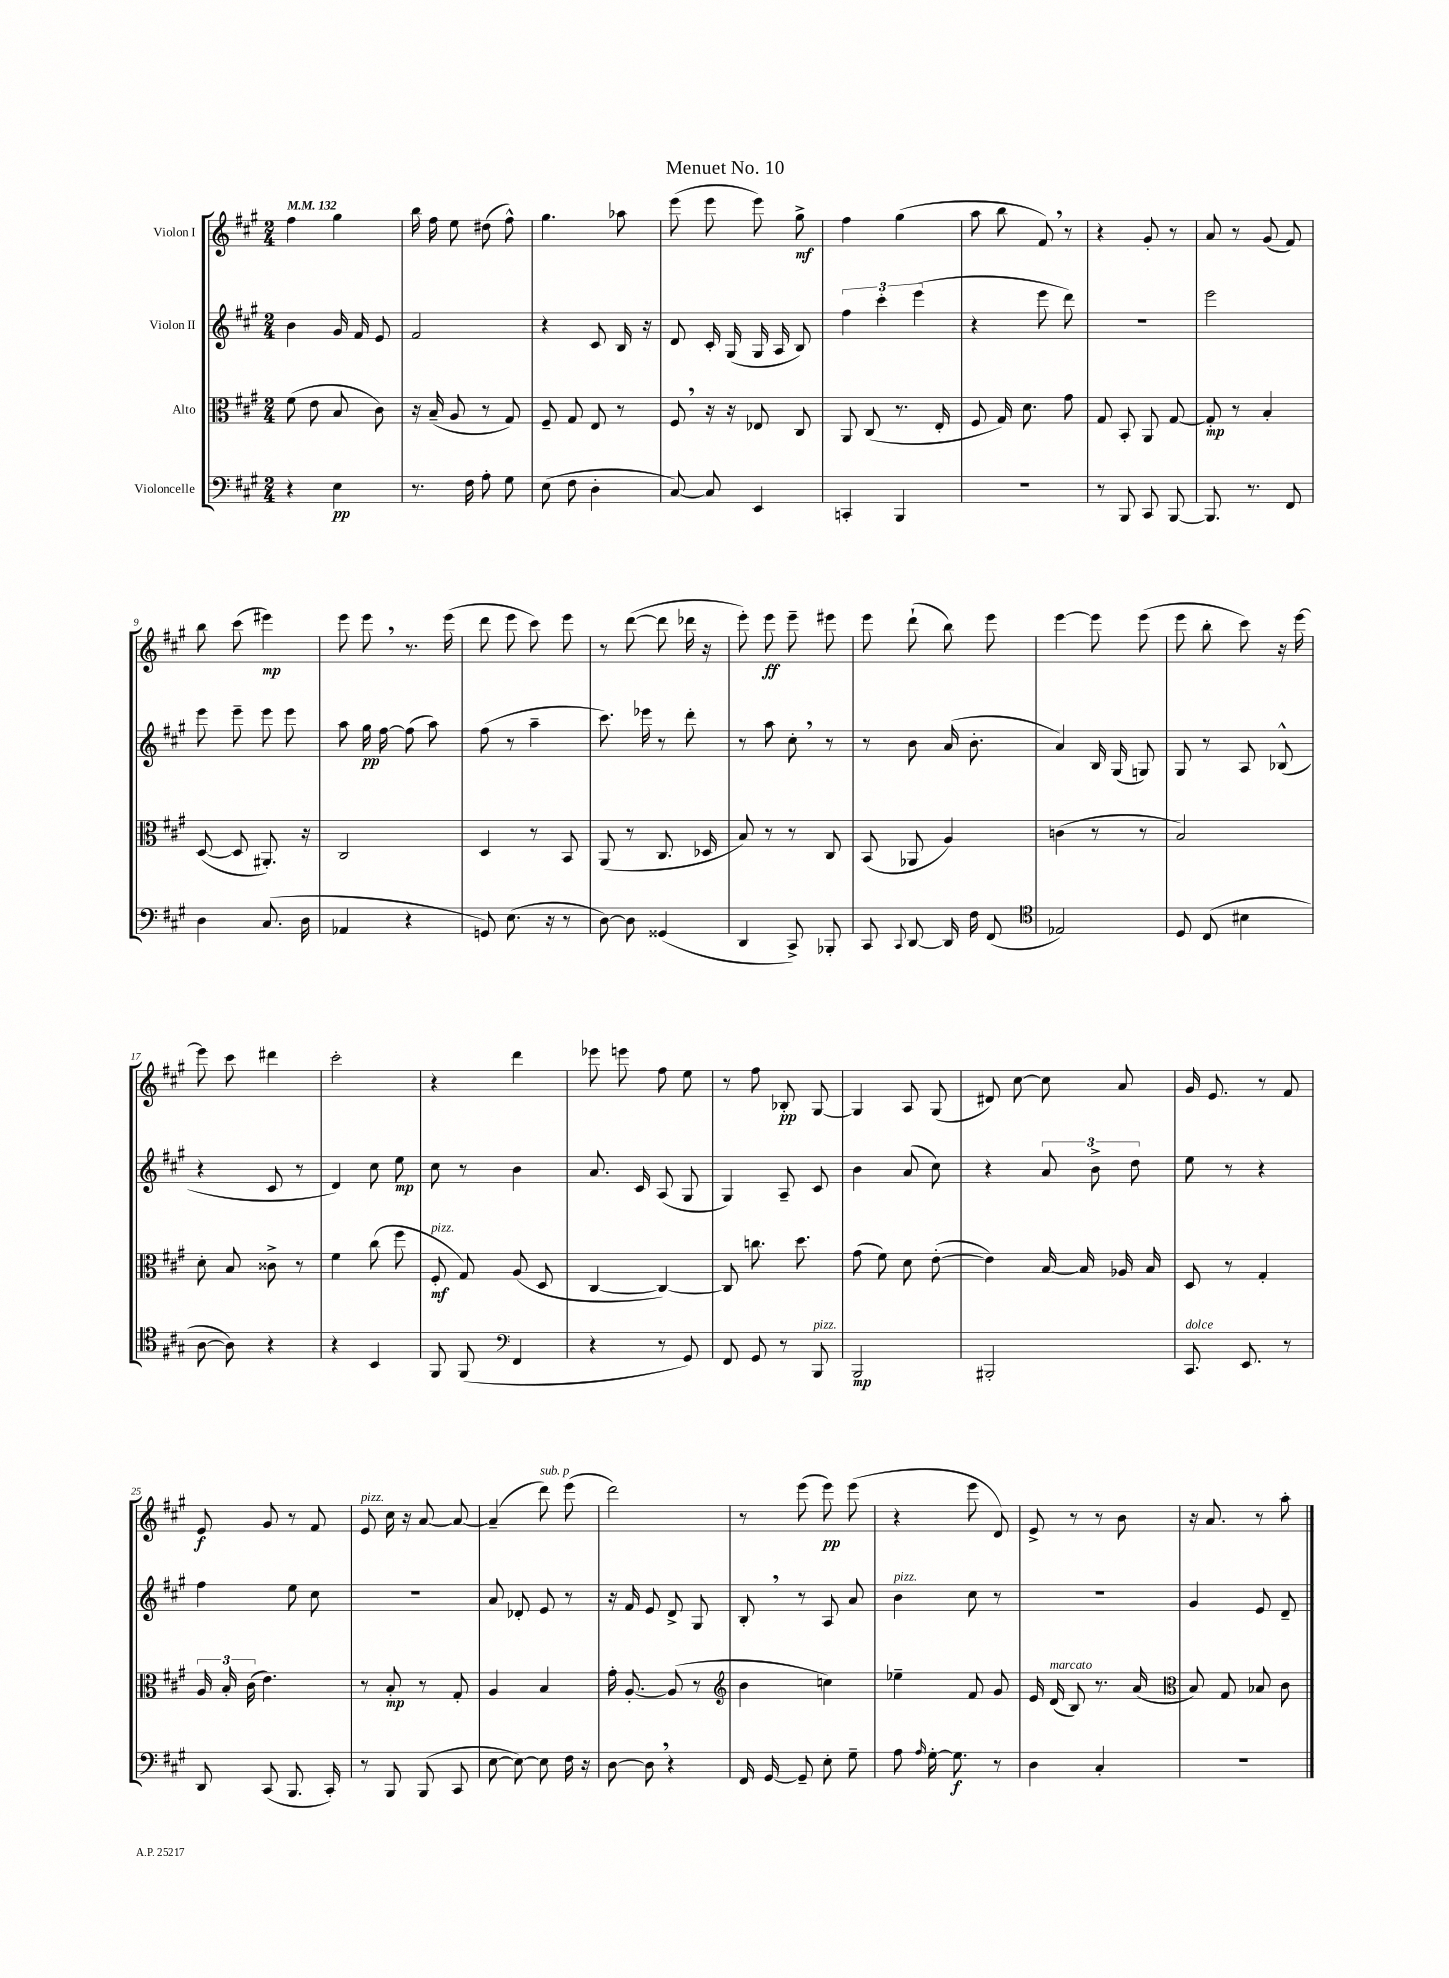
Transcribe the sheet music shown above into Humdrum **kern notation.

**kern	**kern	**kern	**kern
*staff4	*staff3	*staff2	*staff1
*clefF4	*clefC3	*clefG2	*clefG2
*k[f#c#g#]	*k[f#c#g#]	*k[f#c#g#]	*k[f#c#g#]
*M2/4	*M2/4	*M2/4	*M2/4
*MM132	*MM132	*MM132	*MM132
4r	(8f#\	4b\	4ff#\
.	8e\	.	.
4E\	8B/	16g#/	4gg#\
.	.	16f#/	.
.	8c#\)	8e/	.
=	=	=	=
8.r	16r	2f#/	16bb\
.	(16B~/	.	16ff#\
.	8A/	.	8ee\
16F#\	.	.	.
8A'\	8r	.	(8dd#\
8G#\	8G#/)	.	8ff#^^\)
=	=	=	=
(8E\	8F#~/	4r	4.gg#\
8F#\	8G#/	.	.
4D'\	8E/	8c#/	.
.	8r	16B/	8aa-\
.	.	16r	.
=	=	=	=
[8C#/)	8F#/	8d/	(8eee\
8C#/]	16r	16c#'/	8eee\
.	16r	(16G#/	.
4EE/	8E-/	16G#/	8eee\)
.	.	16A/	.
.	8C#/	8B/)	8gg#^\
=	=	=	=
4CC'/	8AA/	6ff#\	4ff#\
.	(8C#/	.	.
.	.	6ccc#'\	.
4BBB/	8.r	.	(4gg#\
.	.	(6eee\	.
.	16E'/	.	.
=	=	=	=
2r	8F#/	4r	8aa\
.	16G#/)	.	8bb\
.	8.d\	.	.
.	.	8eee\	8f#/)
.	8g#\	8ddd\)	8r
=	=	=	=
8r	8G#/	2r	4r
8BBB/	8BB'/	.	.
8CC#/	8AA/	.	8g#'/
[8BBB/	[8G#/	.	8r
=	=	=	=
8.BBB/]	8G#'/]	2eee\	8a/
.	8r	.	8r
8.r	.	.	.
.	4B'/	.	(8g#/
8FF#/	.	.	8f#/)
=	=	=	=
4D\	([8D/	8eee\	8bb\
.	8D/]	8eee~\	(8ccc#\
(8.C#/	8.AA#'/)	8eee\	4eee#\)
.	.	8eee\	.
16D\	16r	.	.
=	=	=	=
4AA-/	2C#/	8aa\	8eee\
.	.	16gg#\	8eee\
.	.	[16ff#\	.
4r	.	(8ff#\]	8.r
.	.	8aa\)	.
.	.	.	(16eee\
=	=	=	=
8GG/)	4D/	(8ff#\	8ddd\
(8.E\	.	8r	8eee\
.	8r	4aa~\	8ccc#\)
16r	.	.	.
8r	8BB/	.	8eee\
=	=	=	=
[8D\)	(8AA/	8.ccc#\)	8r
8D\]	8r	.	([8ddd\
.	.	16eee-\	.
(4GG##/	8.C#/	8r	8ddd\]
.	.	8ddd'\	16ddd-\
.	16D-/	.	16r
=	=	=	=
4DD/	8B/)	8r	8eee'\)
.	8r	8aa\	8eee\
8CC#^/)	8r	8cc#'\	8eee~\
8BBB-'/	8C#/	8r	8eee#\
=	=	=	=
8CC#/	(8BB/	8r	8eee\
8qqCC#/	.	.	.
[8DD/	8AA-/	8b\	(8ddd`\
16DD/]	4A/)	(16a/	8bb\)
16F#\	.	8.b'\	.
(8FF#/	.	.	8eee\
=	=	=	=
*clefC4	*	*	*
2E-/)	(4c\	4a/)	[4eee\
.	8r	16B/	8eee\]
.	.	(16G#/	.
.	8r	8G/)	(8eee\
=	=	=	=
8D/	2B/)	8G#/	8eee\
(8C#/	.	8r	8bb'\
4B#\	.	8A/	8ccc#\)
.	.	(8B-^^/	16r
.	.	.	[16eee\
=	=	=	=
[8A\	8d'\	4r	8eee\]
8A\])	8B/	.	8ccc#\
4r	8c##^\	8c#/	4ddd#\
.	8r	8r	.
=	=	=	=
4r	4f#\	4d/)	2ccc#'\
4BB/	(8cc#\	8cc#\	.
.	8ff#\	8ee\	.
=	=	=	=
8FF#/	8F#'/	8cc#\	4r
(8FF#/	8G#/)	8r	.
*clefF4	*	*	*
4FF#/	(8A/	4b\	4ddd\
.	8D/	.	.
=	=	=	=
4r	[4C#/	8.a/	8eee-\
.	.	.	8eee\
.	.	16c#/	.
8r	4C#/_)	(8A/	8ff#\
8GG#/)	.	8G#/	8ee\
=	=	=	=
8FF#/	8C#/]	4G#/)	8r
8GG#/	8.cc\	.	8ff#\
8r	.	8A~/	8B-'/
.	8.dd\	.	.
8BBB/	.	8c#/	[8G#/
=	=	=	=
2BBB/	(8g#\	4b\	4G#/]
.	8f#\)	.	.
.	8d\	(8a/	8A/
.	([8e'\	8cc#\)	(8G#/
=	=	=	=
2BBB#'/	4e\])	4r	8d#/)
.	.	.	[8cc#\
.	[16B/	12a/	8cc#\]
.	16B/]	.	.
.	.	12b^\	.
.	16A-/	.	8a/
.	.	12dd\	.
.	16B/	.	.
=	=	=	=
8.CC#/	8D/	8ee\	16g#/
.	.	.	8.e/
.	8r	8r	.
8.EE/	.	.	.
.	4G#'/	4r	8r
8r	.	.	8f#/
=	=	=	=
8DD/	24A/	4ff#\	8e/
.	24B'/	.	.
.	(24c#\	.	.
(8CC#/	4.e\)	.	8g#/
8.BBB/	.	8ee\	8r
.	.	8cc#\	8f#/
16CC#'/)	.	.	.
=	=	=	=
8r	8r	2r	8e/
8BBB/	8B'/	.	16cc#\
.	.	.	16r
(8BBB/	8r	.	[8a/
8CC#/	8G#'/	.	8a/_
=	=	=	=
[8E\	4A/	8a/	(4a~/]
8E\_)	.	8d-'/	.
8E\]	4B/	8e/	8ddd\)
16F#\	.	8r	(8eee\
16r	.	.	.
=	=	=	=
[8D\	16g#'\	16r	2ddd\)
.	[8.A'/	16f#/	.
8D\]	.	8e/	.
4r	(8A/]	8d^/	.
.	8r	8G#/	.
=	=	=	=
*	*clefG2	*	*
16FF#/	4b\	8B'/	8r
[16GG#/	.	.	.
8GG#~/]	.	8r	(8eee\
8E'\	4cc\)	8A/	8eee\)
8G#~\	.	8a/	(8eee\
=	=	=	=
8A\	4ee-~\	4b\	4r
16qqA/	.	.	.
[16G#'\	.	.	.
8.G#\]	.	.	.
.	8f#/	8cc#\	8eee\
8r	8g#/	8r	8d/)
=	=	=	=
4D\	16e/	2r	8e^/
.	(16d/	.	.
.	8B/)	.	8r
4C#'/	8.r	.	8r
.	.	.	8b\
.	(16a/	.	.
=	=	=	=
*	*clefC3	*	*
2r	8B/)	4g#/	16r
.	.	.	8.a/
.	8G#/	.	.
.	8B-/	8e/	8r
.	8c#\	8d~/	8aa'\
==	==	==	==
*-	*-	*-	*-
